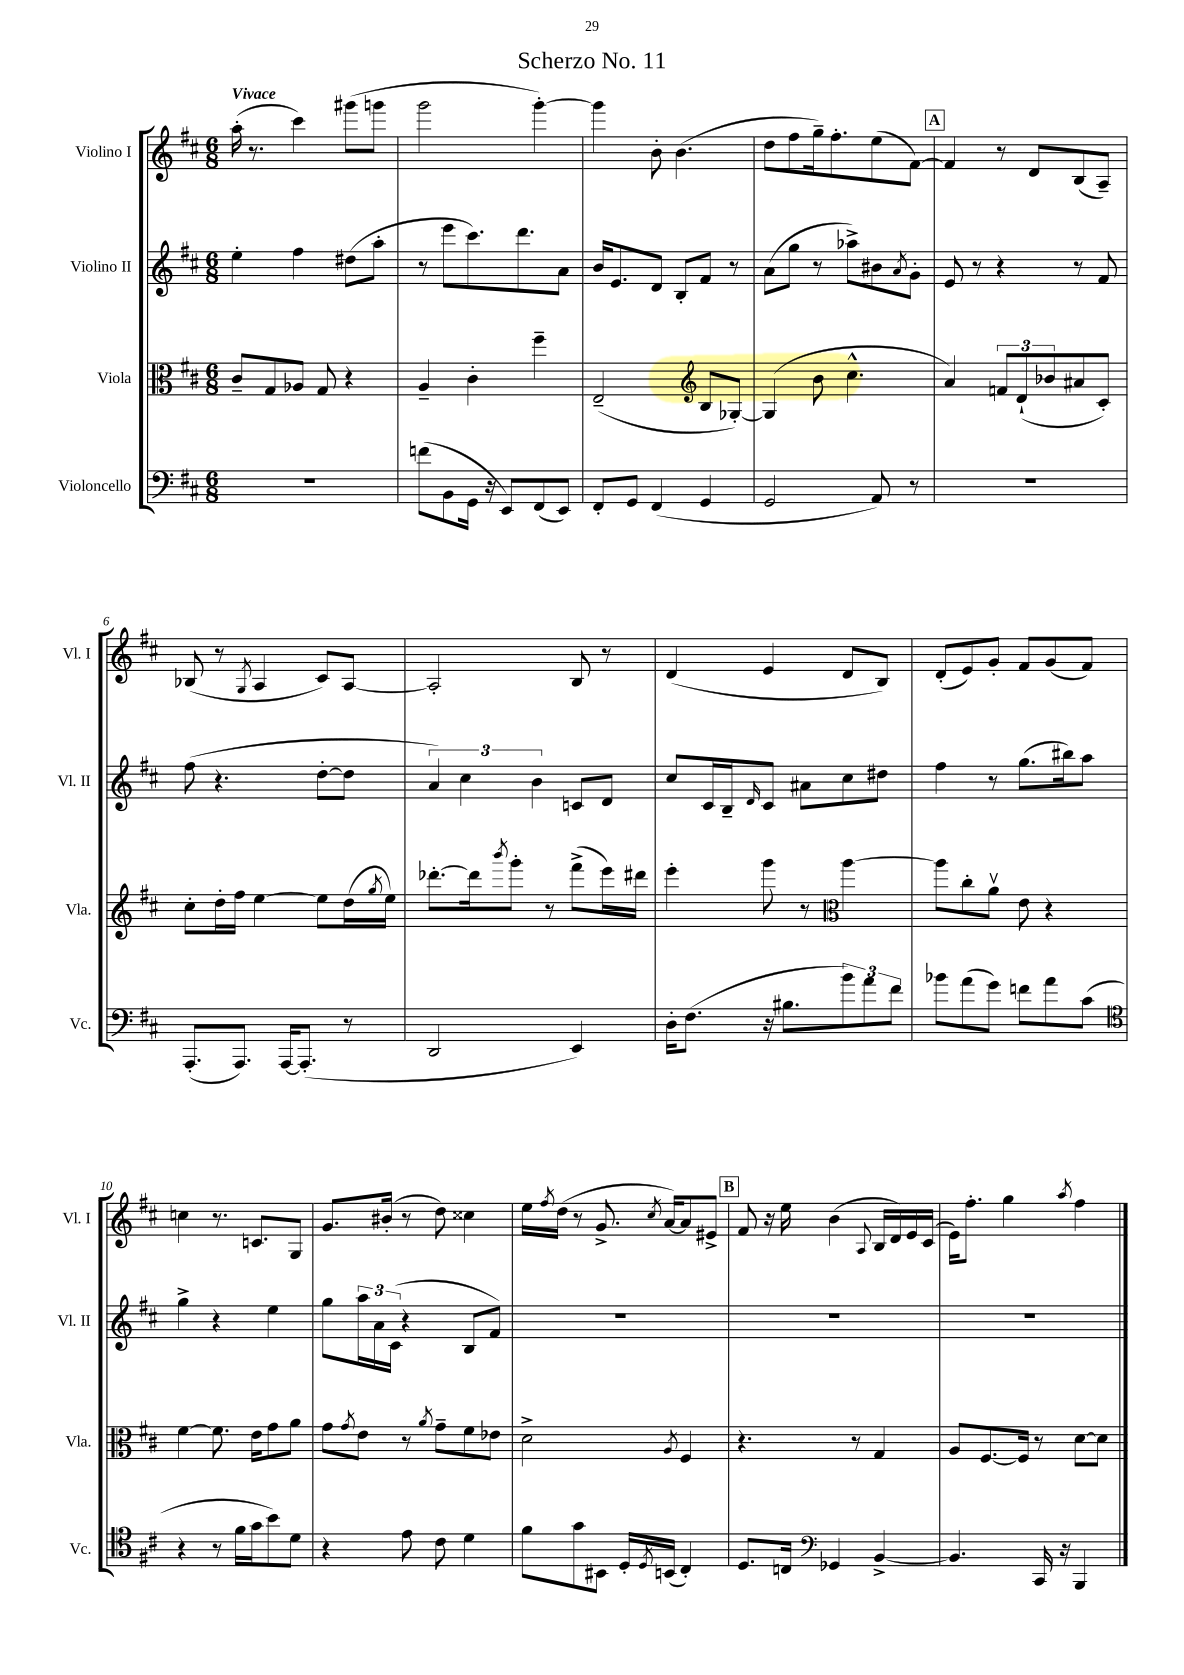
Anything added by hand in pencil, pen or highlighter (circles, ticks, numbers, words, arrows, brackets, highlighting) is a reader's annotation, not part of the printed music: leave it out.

**kern	**kern	**kern	**kern
*staff4	*staff3	*staff2	*staff1
*clefF4	*clefC3	*clefG2	*clefG2
*k[f#c#]	*k[f#c#]	*k[f#c#]	*k[f#c#]
*M6/8	*M6/8	*M6/8	*M6/8
2.r	8c#~	4ee'	(16aa'
.	.	.	8.r
.	8G	.	.
.	8A-	4ff#	4ccc#)
.	8G	.	.
.	4r	(8dd#	(8ggg#
.	.	8aa'	8ggg
=	=	=	=
(8f	4A~	8r	2ggg
8BB	.	8eee	.
16GG	4c#'	8.ccc#)	.
16r	.	.	.
8EE)	.	.	.
.	.	8.ddd	.
(8FF#	4ff#~	.	[4ggg')
8EE)	.	8a	.
=	=	=	=
8FF#'	(2E~	16b	4ggg]
.	.	8.e	.
8GG	.	.	.
(4FF#	.	8d	8b'
.	.	8B'	(4.b
*	*clefG2	*	*
4GG	8B	8f#	.
.	[8G-')	8r	.
=	=	=	=
2GG	(4G-]	(8a	8dd
.	.	8gg	8ff#
.	8b	8r	16gg~)
.	.	.	8.ff#'
.	4.cc#^^	8aa-^)	.
8AA)	.	8b#	(8ee
.	.	8qa	.
8r	.	8g'	[8f#)
=	=	=	=
2.r	4a)	8e	4f#]
.	.	8r	.
.	12f	4r	8r
.	(12d`	.	.
.	.	.	8d
.	12b-	.	.
.	8a#	8r	(8B
.	8c#')	8f#	8A~)
=	=	=	=
(8.AAA'	8cc#'	(8ff#	(8B-
.	16dd'	4.r	8r
8.AAA)	16ff#	.	.
.	.	.	8qG
.	[4ee	.	4A
[16AAA	.	.	.
(8.AAA']	.	.	.
.	8ee]	[8dd'	8c#)
8r	(16dd	8dd]	[8A
.	8qgg	.	.
.	16ee)	.	.
=	=	=	=
2DD	[8.ddd-'	6a)	2A']
.	.	6cc#	.
.	16ddd-]	.	.
.	8qbbb	.	.
.	8ggg'	.	.
.	.	6b	.
.	8r	.	.
4EE)	(8fff#^	8c	8B
.	16eee)	8d	8r
.	16ddd#	.	.
=	=	=	=
16D'	4eee'	8cc#	(4d
(8.F#	.	.	.
.	.	16c#	.
.	.	16B~	.
.	.	16qqd	.
16r	8ggg	8c#	4e
8.B#	.	.	.
.	8r	8a#	.
*	*clefC3	*	*
12b)	[4aa	8cc#	8d
12a	.	.	.
.	.	8dd#	8B)
12f#	.	.	.
=	=	=	=
8b-	8aa]	4ff#	(8d'
(8a	8cc#'	.	8e)
8g)	8av	8r	8g'
8f	8e	(8.gg	8f#
8a	4r	.	(8g
.	.	16bb#)	.
(8c#	.	8aa	8f#)
=	=	=	=
*clefC4	*	*	*
4r	[4f#	4gg^	4cc
8r	8.f#]	4r	8.r
16f#	.	.	.
16g	16e	.	8.c
8b)	8g	4ee	.
8d	8a	.	8G
=	=	=	=
4r	8g	8gg	8.g
.	8qg	.	.
.	8e	24aa	.
.	.	24a	.
.	.	.	(16b#'
.	.	(24c#	.
8e	8r	4r	8r
.	8qa	.	.
8c#	8g~	.	8dd)
4d	8f#	8B	4cc##
.	8e-	8f#)	.
=	=	=	=
8f#	2d^	2.r	16ee
.	.	.	8qff#
.	.	.	(16dd
8g	.	.	8r
8BB#	.	.	8.g^
16D'	.	.	.
8qD	.	.	8qcc#
(16BB	.	.	[16a)
.	8qA	.	.
4C#')	4F#	.	8a]
.	.	.	8e#^
=	=	=	=
8.D	4.r	2.r	8f#
.	.	.	16r
16C	.	.	16ee
*clefF4	*	*	*
4GG-	.	.	(4b
.	8r	.	.
.	.	.	8qqA
[4BB^	4G	.	16B
.	.	.	16d)
.	.	.	16e
.	.	.	(16c#
=	=	=	=
4.BB]	8A	2.r	16e)
.	.	.	8.ff#'
.	[8.F#	.	.
.	.	.	4gg
.	16F#]	.	.
16CC#	8r	.	.
16r	.	.	.
.	.	.	8qaa
4BBB	[8d	.	4ff#
.	8d]	.	.
==	==	==	==
*-	*-	*-	*-
